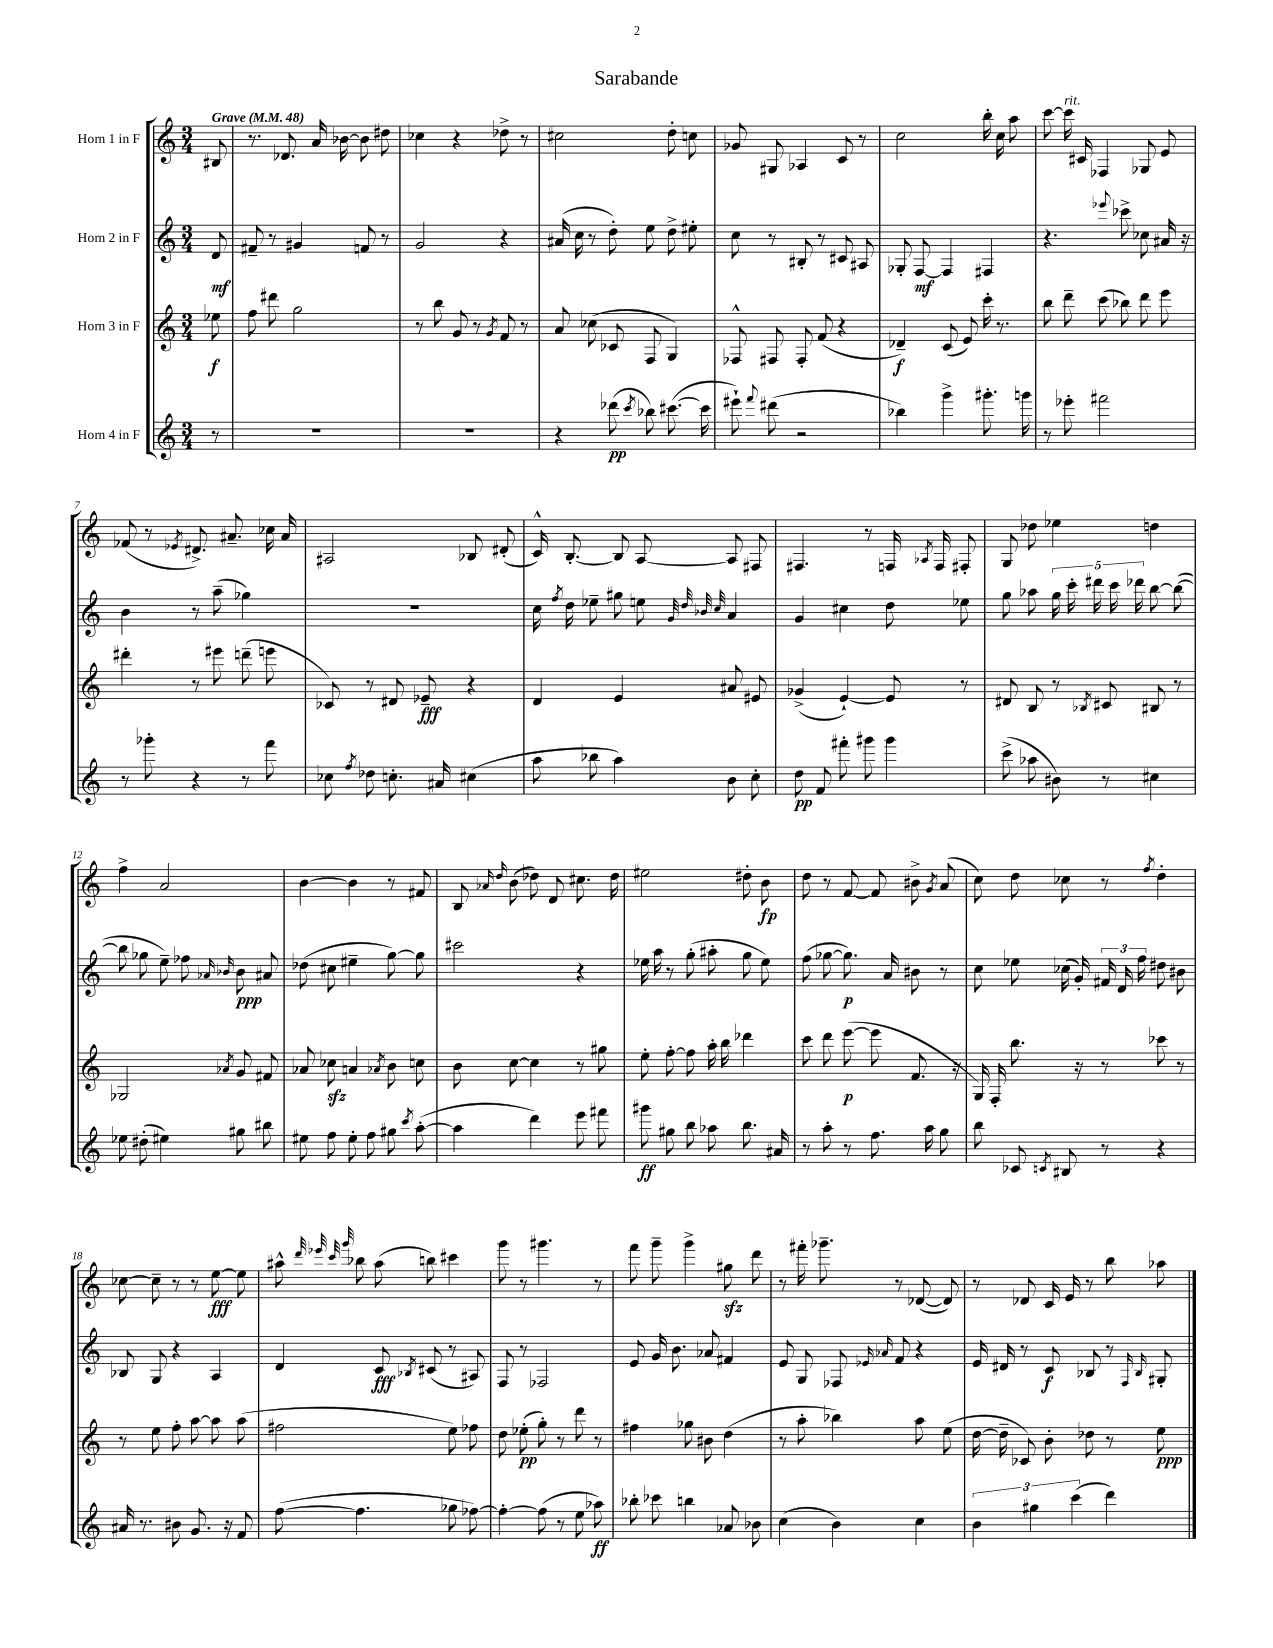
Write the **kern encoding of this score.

**kern	**kern	**kern	**kern
*staff4	*staff3	*staff2	*staff1
*clefG2	*clefG2	*clefG2	*clefG2
*k[]	*k[]	*k[]	*k[]
*M3/4	*M3/4	*M3/4	*M3/4
*MM48	*MM48	*MM48	*MM48
8r	8ee-	8d	8B#
=	=	=	=
2.r	8ff	8f#~	8.r
.	8ddd#	8r	.
.	.	.	8.d-
.	2gg	4g#	.
.	.	.	16a
.	.	.	[16b-
.	.	8f	8b-]
.	.	8r	8dd#
=	=	=	=
2.r	8r	2g	4cc-
.	8bb	.	.
.	8g	.	4r
.	8r	.	.
.	8qg	.	.
.	8f	4r	8dd-^
.	8r	.	8r
=	=	=	=
4r	8a	(16a#	2cc#
.	.	16cc	.
.	(8cc-	8r	.
(8ddd-	8c-	8dd')	.
8qccc	.	.	.
8bb-)	8F	8ee	.
([8.ccc#	4G)	8dd^	8dd'
.	.	8ee#'	8cc
16ccc#]	.	.	.
=	=	=	=
8eee#`)	8F-^^	8cc	8g-
8qqfff	.	.	.
(8ddd#	8F#	8r	8G#
2r	8F#'	8B#'	4A-
.	(8f	8r	.
.	4r	8c#	8c
.	.	8A#	8r
=	=	=	=
4bb-)	4d-~)	8G-'	2cc
.	.	[8F	.
4ggg^	(8c	4F]	.
.	8e)	.	.
8.ggg#'	16ccc'	4F#	16bb'
.	8.r	.	16cc
.	.	.	8aa
16ggg	.	.	.
=	=	=	=
8r	8bb	4.r	[8ccc
8eee-'	8ddd~	.	16ccc]
.	.	.	16c#
2fff#	(8ccc	.	4F-
.	.	8qqeee-	.
.	8bb-)	8ccc-^	.
.	8ddd	8cc-	8G-
.	8eee	16a#	8e
.	.	16r	.
=	=	=	=
8r	4ddd#'	4b	(8f-
8ggg-'	.	.	8r
.	.	.	8qe-
4r	8r	8r	8.d#^)
.	8eee#	(8aa~	.
.	.	.	8.a#~
8r	(8ddd~	4gg-)	.
8fff	8eee	.	16cc-
.	.	.	16a#
=	=	=	=
8cc-	8c-)	2.r	2A#
8qff	.	.	.
8dd-	8r	.	.
8.cc'	8d#	.	.
.	8e-~	.	.
16a#	.	.	.
(4cc#	4r	.	8B-
.	.	.	(8d#'
=	=	=	=
8aa	4d	16cc	16c^^)
.	.	8qff	.
.	.	16dd	[8.B'
8bb-	.	8ee-~	.
4aa)	4e	8gg#	8B]
.	.	8ee	[8A
.	.	32qqg	.
.	.	32qqdd	.
.	.	32qqb-	.
.	.	32qqcc	.
8b	8a#	4a	8A]
8cc'	8e#	.	8F#
=	=	=	=
8dd	(4g-^	4g	4.F#
8f	.	.	.
8fff#'	[4e`)	4cc#	.
8ggg#	.	.	8r
4ggg#	8e]	8dd	16F
.	.	.	8qA-
.	.	.	16F
.	8r	8ee-	8F#'
=	=	=	=
(8ccc^	8d#	8gg	8G
8aa-	8B	8aa-	8dd-
8b#)	8r	20gg	4ee-
.	.	20ccc'	.
.	.	20ddd#	.
.	8qB-	.	.
8r	8c#	.	.
.	.	20ccc	.
.	.	20ddd-	.
4cc#	8B#	[8bb	4dd
.	8r	(8bb_	.
=	=	=	=
8ee-	2G-	8bb]	4ff^
(8dd#'	.	8gg-	.
4ee#)	.	8ee~)	2a
.	.	8ff-	.
.	.	16qqa-	.
.	8qa-	16qqb-	.
8gg#	8g	8b-	.
8bb#	8f#	8a#	.
=	=	=	=
8ee#	8a-	(8dd-	[4b
8ff	8cc-	8cc#	.
8ee#'	4a	4ee#~	4b]
8ff	.	.	.
.	8qa-	.	.
8gg#	8b	[8gg)	8r
8qccc	.	.	.
([8aa'	8cc	8gg]	8f#
=	=	=	=
4aa]	8b	2ccc#	8B
.	.	.	16qqa-
.	.	.	16qqdd
.	[8cc	.	(8b
4ddd)	4cc]	.	8dd-)
.	.	.	8d
8eee	8r	4r	8.cc#
8fff#	8gg#	.	.
.	.	.	16dd-
=	=	=	=
8ggg#	8ee'	16ee-	2ee#
.	.	16aa	.
8gg#	[8ff'	8r	.
8bb	8ff]	(8gg'	.
8aa-	16aa'	8aa#'	.
.	16bb	.	.
8.bb	4ddd-	8gg	8dd#'
.	.	8ee-)	8b
16a#	.	.	.
=	=	=	=
8r	8ccc	(8ff	8dd
8aa'	8ddd	[8gg-	8r
8r	([8eee	8.gg-])	[8f
8.ff	8eee]	.	8f]
.	.	16a	.
.	8.f	8b#	8b#^
16aa	.	.	.
.	.	.	8qg
8gg	.	8r	(8a
.	16r	.	.
=	=	=	=
8bb	16G)	8cc	8cc)
.	16F'	.	.
8c-	8.bb	8ee-	8dd
8qc	.	.	.
8B#	.	(16cc-	8cc-
.	16r	16g')	.
8r	8r	24f#	8r
.	.	24d	.
.	.	24ff	.
.	.	.	8qff
4r	8ccc-	8dd#	4dd'
.	8r	8b#	.
=	=	=	=
16a#	8r	8B-	[8cc-
8.r	.	.	.
.	8ee	8G	8cc-~]
8b#	8ff'	4r	8r
8.g	[8aa	.	8r
.	8aa]	4A	[8ee
16r	.	.	.
8f	(8aa	.	8ee]
=	=	=	=
([8ff	2ff#	4d	8aa#^^
.	.	.	32qqddd
.	.	.	32qqeee-
.	.	.	32qqccc
.	.	.	32qqggg
4.ff]	.	.	8bb-
.	.	8c	(8aa#
.	.	8qB-	.
.	.	(8c#	8bb)
8gg-	8ee)	8r	4ccc#
[8ff-)	8ff-	8A#)	.
=	=	=	=
4ff-'_	8dd	8F	8ggg
.	(8ee-'	8r	8r
(8ff-]	8gg')	2F-	4.ggg#
8r	8r	.	.
8ee	8ddd	.	.
8aa-)	8r	.	8r
=	=	=	=
8bb-'	4ff#	8e	8fff
8ccc-	.	16g	8ggg~
.	.	8.b	.
4bb	8gg-	.	4ggg^
.	8b#	8a-	.
8a-	(4dd	4f#	8gg#
8b-	.	.	8ddd
=	=	=	=
(4cc	8r	8e	8r
.	8aa'	8G	16fff#'
.	.	.	8.ggg-~
4b)	4bb-)	8F-	.
.	.	16qqe-	.
.	.	16qqa-	.
.	.	8f	8r
4cc	8aa	4r	([8d-
.	(8ee	.	8d-])
=	=	=	=
6b	[16dd	16e	8r
.	16dd~]	16d#	.
.	8c-)	8r	8d-
6gg#	.	.	.
.	8b'	8c	16c
.	.	.	16e
(6ccc	.	.	.
.	8dd-	8B-	8r
4ddd)	8r	8r	8bb
.	.	16qqF	.
.	.	16qqB-	.
.	8ee	8G#'	8aa-
==	==	==	==
*-	*-	*-	*-
